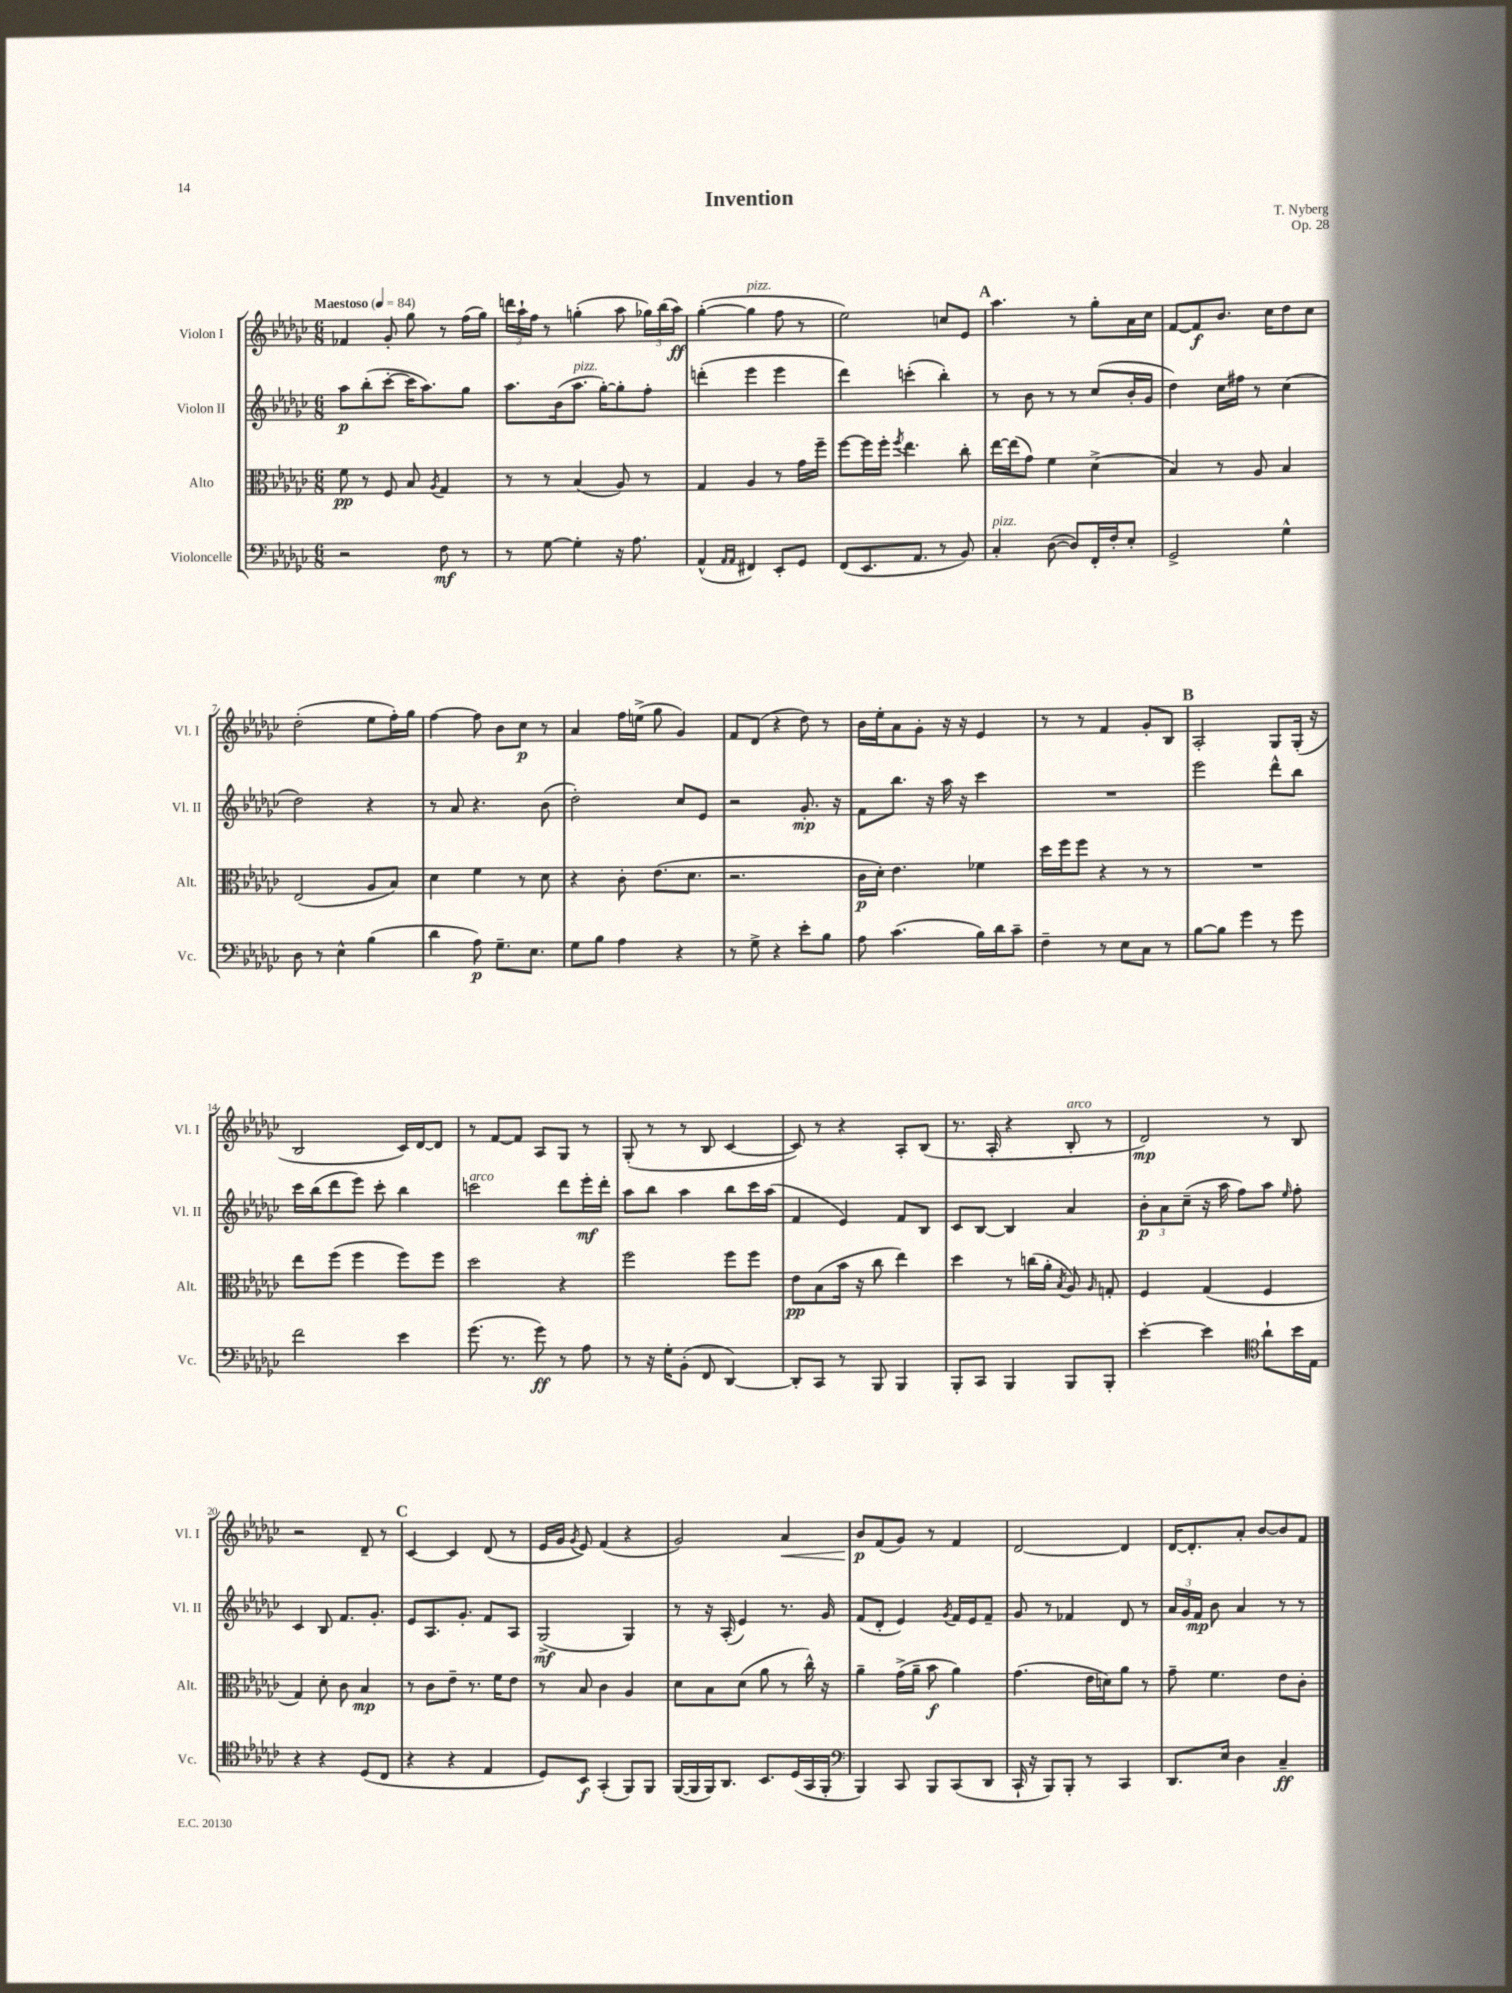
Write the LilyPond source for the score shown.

\header { title = "Invention" composer = "T. Nyberg" opus = "Op. 28" }
<<
\new StaffGroup <<
\new Staff = "s0" \with { instrumentName = "Violon I" shortInstrumentName = "Vl. I" } {
    \clef treble \key ges \major \numericTimeSignature \time 6/8 \tempo "Maestoso" 4 = 84
    \autoBeamOff fes'4 ges'8-. ges''8 r8 f''16[( ges''16]) |
    \tuplet 3/2 { d'''16[ aes''16-! f''16] } r8 g''4-.( aes''8 \tuplet 3/2 { ges''16[) bes''16( aes''16]\ff) } |
    ges''4~-.( ges''4^\markup { \italic "pizz." } f''8 r8 |
    ees''2) c''8[ ees'8] |
    \mark \markup { \bold "A" } aes''4. r8 ges''8[-. aes'16 ces''16] |
    f'8[~ f'8\f bes'8.] ces''16[ des''8 ces''8] |
    des''2-.( ees''8[ f''16-.) ges''16] |
    f''4~ f''8 bes'8[ ces''8]\p r8 |
    aes'4 f''16[ e''16]->( ges''8 ges'4) |
    f'8[ des'8]( r4 des''8) r8 |
    bes'16[ ees''16-. aes'8 ges'8]-. r16 r16 ees'4 |
    r8 r8 f'4 ges'8[-. bes8] |
    \mark \markup { \bold "B" } aes2-. ges8[ ges16]-.( r16 |
    bes2 ces'16[) des'16~ des'8] |
    r8 f'8[~ f'8] aes8[ ges8] r8 |
    ges8-.( r8 r8 bes8 ces'4~ |
    ces'8) r8 r4 aes8[-. bes8]( |
    r8. aes16-. r4 bes8-.^\markup { \italic "arco" } r8 |
    des'2\mp) r8 bes8 |
    r2 des'8-- r8 |
    \mark \markup { \bold "C" } ces'4~ ces'4 des'8( r8 |
    ees'16[ ges'16] \acciaccatura { ges'8 } ees'8) f'4( r4 |
    ges'2) aes'4\< |
    bes'8[\p\! f'8( ges'8]) r8 f'4 |
    des'2~ des'4 |
    des'16[~ des'8.-. aes'8]-. bes'8[~ bes'8 f'8] \bar "|." |
}
\new Staff = "s1" \with { instrumentName = "Violon II" shortInstrumentName = "Vl. II" } {
    \clef treble \key ges \major \numericTimeSignature \time 6/8
    \autoBeamOff aes''8[\p bes''8-.( ces'''8]~-. ces'''16[ aes''8.) ges''8] |
    aes''8.[ bes'16( aes''8.]^\markup { \italic "pizz." } ges''16[~-.) ges''8-. f''8]-. |
    d'''4-.( ees'''4 ees'''4 |
    des'''4) c'''4-.( bes''4-.) |
    \mark \markup { \bold "A" } r8 bes'8 r8 r8 ces''8[( bes'16-. ges'16] |
    des''4) ces''16[ fis''16] r8 ces''4( |
    des''2) r4 |
    r8 aes'8 r4. bes'8( |
    des''2-.) ces''8[ ees'8] |
    r2 ges'8.-.\mp r16 |
    f'8[ bes''8.] r16 aes''16 r16 ces'''4 |
    R2. |
    \mark \markup { \bold "B" } ees'''2 des'''8[-^ bes''8] |
    ces'''16[ bes''16( des'''8 ees'''8]) ces'''8-. bes''4 |
    c'''2^\markup { \italic "arco" } des'''8[ ees'''16-.\mf des'''16]-. |
    aes''8[ bes''8] aes''4 bes''8[ ces'''16 aes''16]( |
    f'4 ees'4) f'8[ bes8] |
    ces'8[ bes8]~ bes4 aes'4 |
    \tuplet 3/2 { bes'8[-.\p aes'8 ces''8]--( } r16 aes''16 f''8[) aes''8] \grace { ees''16 } f''8-. |
    ces'4 bes8 f'8.[ ges'8.]-. |
    \mark \markup { \bold "C" } ees'8[ aes8. ges'8.]-. f'8[ aes8] |
    ges2->\mf( ges4) |
    r8 r16 aes16-.( ees'4) r8. ges'16 |
    f'8[( des'8]-. ees'4) \acciaccatura { ges'8 } f'16[ ees'16 f'8]-- |
    ges'8 r8 fes'4 des'8 r8 |
    \tuplet 3/2 { aes'16[ ges'16 f'16]\mp } bes'8 aes'4 r8 r8 \bar "|." |
}
\new Staff = "s2" \with { instrumentName = "Alto" shortInstrumentName = "Alt." } {
    \clef alto \key ges \major \numericTimeSignature \time 6/8
    \autoBeamOff f'8\pp r8 f8 bes8 \acciaccatura { aes8 } ges4 |
    r8 r8 bes4( aes8) r8 |
    ges4 aes4 r8 ges'16[ f''16]-- |
    f''8[~ f''16 f''16]-. \acciaccatura { f''8 } ees''4. ces''8-. |
    \mark \markup { \bold "A" } ees''16[~ ees''16( ges'8]) f'4 des'4->( |
    bes4) r8 aes8 bes4 |
    ees2( aes8[ bes8]) |
    des'4 f'4 r8 des'8 |
    r4 ces'8-. ees'8.[( des'8.] |
    r2. |
    ces'16[\p des'16]-.) ees'4. fes'4 |
    des''16[ f''16 f''8] r4 r8 r8 |
    \mark \markup { \bold "B" } R2. |
    ees''8[ f''8]( f''4 f''8[) f''8] |
    des''2 r4 |
    f''2 f''8[ f''8] |
    ees'8[\pp bes8( bes'16] r16 ces''8 ees''4) |
    des''4 r8 c''16[( aes'16]-. \acciaccatura { bes8 } aes8) \grace { aes16 } g8-. |
    f4 ges4( f4 |
    ges4) des'8-. ces'8 bes4\mp |
    \mark \markup { \bold "C" } r8 ces'8[ ees'8]-- r8. f'16[ ees'8] |
    r8 bes8 ces'4 aes4 |
    des'8[ bes8 des'8]( aes'8 r8 ces''16-^) r16 |
    aes'4-- ges'16[->( aes'16]-- bes'8\f aes'4) |
    ges'4.( ees'16[ d'16) aes'8] r8 |
    ges'8-- f'4. ees'8[ ces'8]-. \bar "|." |
}
\new Staff = "s3" \with { instrumentName = "Violoncelle" shortInstrumentName = "Vc." } {
    \clef bass \key ges \major \numericTimeSignature \time 6/8
    \autoBeamOff r2 f8\mf r8 |
    r8 ges8~ ges4-. r16 aes8. |
    aes,4-^( \grace { aes,16[ aes,16] } fis,4) ees,8[-. ges,8] |
    f,8[( ees,8. aes,8.] r8 bes,8) |
    \mark \markup { \bold "A" } ces4-.^\markup { \italic "pizz." } des8~( des8[) f,16-. f16-. ees8]-. |
    ges,2-> ges4-^ |
    des8 r8 ees4-^ bes4( |
    des'4 aes8\p) ges8.[-- ees8.] |
    ges8[ bes8] aes4 r4 |
    r8 ges8-> r4 ees'8[-. bes8] |
    aes8 ces'4.( bes16[) des'16 ces'8]-- |
    f4-- r8 ees8[ ces8] r8 |
    \mark \markup { \bold "B" } bes8[~ bes8] ges'4 r8 ges'8 |
    f'2 ees'4 |
    ges'8.( r8. ges'8\ff) r8 aes8 |
    r8 r16 ges16[-. bes,8]-.( f,8 des,4~) |
    des,8[-. ces,8] r8 bes,,8 bes,,4 |
    bes,,8[-. ces,8] bes,,4 bes,,8[ bes,,8]-. |
    ees'4~-. ees'4 \clef tenor aes'8[-! bes'16 ees16] |
    r4 r4 des8[( ces8] |
    \mark \markup { \bold "C" } r4 r4 ees4 |
    des8[) bes,8]\f ges,4-.( f,8[) f,8] |
    f,16[~( f,16 f,16) aes,8.] bes,8.[ des16( ges,16 f,16]-. |
    \clef bass bes,,4) ces,8 bes,,8[ ces,8( des,8] |
    ces,16-! r16 bes,,8[) bes,,8]-. r8 ces,4 |
    des,8.[ ees16] des4 ces4--\ff \bar "|." |
}
>>
>>
